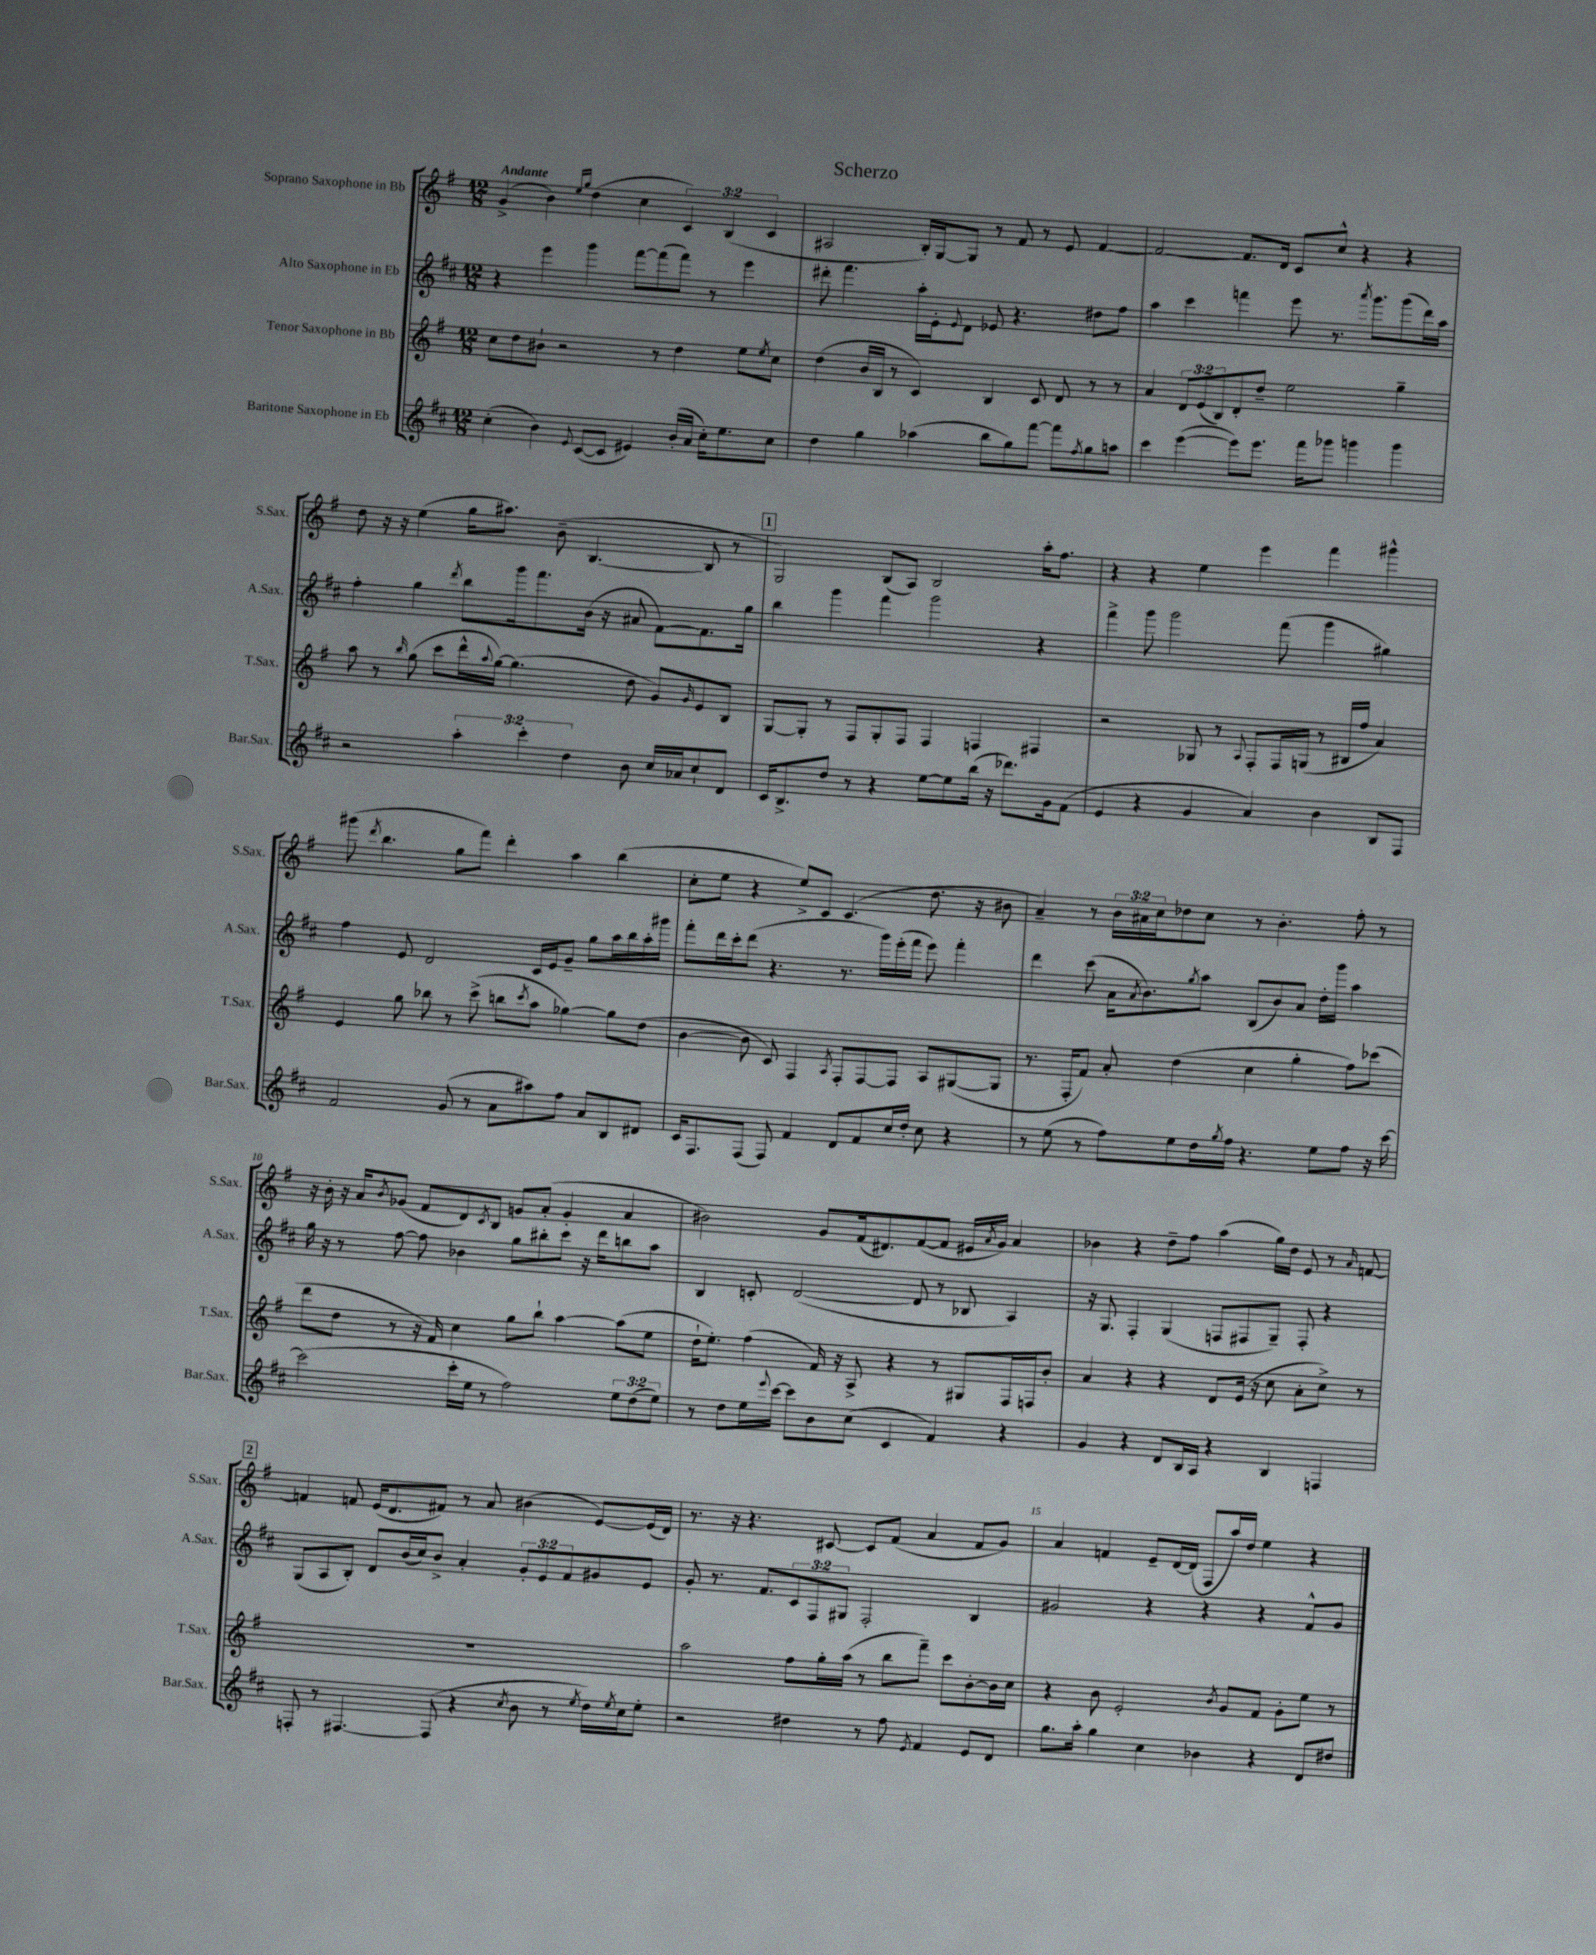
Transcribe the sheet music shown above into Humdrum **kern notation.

**kern	**kern	**kern	**kern
*staff4	*staff3	*staff2	*staff1
*clefG2	*clefG2	*clefG2	*clefG2
*k[f#c#]	*k[f#]	*k[f#c#]	*k[f#]
*M12/8	*M12/8	*M12/8	*M12/8
(4cc#'	8cc	4r	(4g^
.	8dd	.	.
4b)	8b#`	4eee	4b)
.	2r	.	.
.	.	.	16qqee
8qqe	.	.	16qqgg
([8c#	.	4ggg	(4dd
8c#]	.	.	.
4e#)	.	[8fff#	4cc
.	8r	(8fff#]	.
(16b'	4dd	8fff#)	6c)
16a	.	.	.
16cc#')	.	8r	.
.	.	.	(6B
8.ee	.	.	.
.	8ee	4eee	.
.	.	.	6c
.	8qee	.	.
8cc#	8cc	.	.
=	=	=	=
4dd	(4dd	8ddd#'	2A#
.	.	4.fff#	.
4gg	16b	.	.
.	16B	.	.
.	8r	.	.
(4aa-	4c)	16aa'	16B')
.	.	16e'	[16G
.	.	8qqe	.
.	.	8d	8G]
8bb	4B	8e-	8r
8gg)	.	4.r	8f#
[8fff#	8c	.	8r
8fff#]	8d	.	8e
8qff#	.	.	.
8gg	8r	8dd#	[4f#
8aa	8r	8ff#	.
=	=	=	=
4ccc#	4a	4aa	2f#_
([4eee	12d	4ccc#	.
.	(12e	.	.
.	12B)	.	.
8eee])	8d'	4fff	8.f#]
8.eee	8dd~	.	.
.	.	.	16d
.	2ee	8eee	8c
16fff#	.	.	.
8ggg-	.	8.r	8cc^^
4ggg	.	.	4r
.	.	8qaaa	.
.	.	8.ggg	.
4ggg	4gg~	(8ggg	4r
.	.	16ddd)	.
.	.	16aa	.
=	=	=	=
2r	8aa	4ff#'	8dd
.	8r	.	16r
.	.	.	16r
.	16qqbb	.	.
.	(8gg	4gg	(4ee
.	8ccc	.	.
.	.	8qddd	.
6aa'	16ddd^^	8bb	16gg
.	8qqaa	.	.
.	[16gg)	.	8.aa#)
.	(4.gg]	16ggg	.
6ccc#'	.	.	.
.	.	8.fff#	.
.	.	.	(8b~
6dd	.	.	.
.	.	(16b	[4.B
.	.	16r	.
8b	8dd	8a#	.
16cc#	8g)	[8f#)	.
16a-	.	.	.
.	16qqg	.	.
8cc#`	8e	8.f#]	8B]
8d	8B	.	8r
.	.	16gg	.
=	=	=	=
16c#	[8G	4bb	2G)
8.B^	.	.	.
.	8G']	.	.
8dd	8r	4ggg	.
8r	8F#	.	.
4r	8G'	4fff#	(8B
.	8F#	.	8A)
[8ee	4F#	2ggg	2B
8ee]	.	.	.
(16bb	4F	.	.
16r	.	.	.
8.ddd-)	.	.	.
.	4F#	4r	16aa'
16g	.	.	8.ff#
(8f#	.	.	.
=	=	=	=
4e	2r	4fff#^	4r
4r	.	8ggg	4r
.	.	2ggg	.
4g	8G-	.	4ee
.	8r	.	.
.	8qqA	.	.
4a)	8F#'	.	4eee
.	16F#	(8fff#	.
.	(16G	.	.
4b	8r	4ggg	4fff#
.	16B#	.	.
.	16ff#	.	.
8B	4a)	4gg#)	4ggg#^^
8F#	.	.	.
=	=	=	=
2f#	4e	4ff#	(8ggg#
.	.	.	8qddd
.	.	.	4.bb
.	8gg	8e	.
.	8bb-	2d	.
(8g	8r	.	8gg
8r	(8ccc^	.	8fff#)
8a	8bb	.	4ddd'
.	8qccc	.	.
8aa#)	8aa	16c#	.
.	.	16e	.
8ff#	[4gg-)	8g~	4aa
8a	.	8gg	.
8B	8gg-]	16aa	(4bb
.	.	16bb	.
8d#	(8dd	16aa'	.
.	.	16ggg#	.
=	=	=	=
16c#	[4b	8fff#'	8cc'
8.F#	.	.	.
.	.	16ddd	8ee
.	.	16ccc#'	.
(8F#	8b]	(8ddd	4r
8F#)	8c)	4.r	.
4f#	4F#	.	8ee^)
.	.	.	8c
.	8qA	.	.
8d	8F#'	8.r	(4.c
8f#	[8F#	.	.
.	.	16ggg)	.
16cc#	8F#]	(16eee'	.
16dd'	.	16fff#	.
8cc#	8A	8eee)	8.dd
4r	([8G#	4fff#'	.
.	.	.	16r
.	8G#]	.	8b#
=	=	=	=
8r	8.r	4ddd	4a~)
(8ee	.	.	.
.	16F#'	.	.
8r	8f#)	(8ccc#	8r
8ff#)	8a'	16a	24b
.	.	.	24a#
.	.	8qa	.
.	.	8.b)	.
.	.	.	24cc
8ee	(4dd	.	8dd-
.	.	8qgg	.
16dd	.	8aa	8cc
8qgg	.	.	.
16ff#	.	.	.
4.r	4cc	(8B	8r
.	.	8b)	4.b'
.	4gg'	8a	.
8ee	.	16dd'	.
.	.	16ggg	.
8ff#	8ff#)	4aa	8ff#'
16r	(8ccc-	.	8r
[16ccc#	.	.	.
=	=	=	=
(2ccc#]	8ddd	16gg	16r
.	.	16r	16b'
.	8dd	8r	16r
.	.	.	16a
.	.	.	8qb
.	8r	[8ff#	(8g-
.	16r	8ff#]	8f#
.	16f#)	.	.
16ccc#'	4cc	4b-	8d)
16ee	.	.	.
.	.	.	8qc
8r	.	.	8B
2ff#)	8gg	8gg	8g
.	8bb`	8bb#'	(8a'
.	[4aa	8ccc#	4g'
.	.	16r	.
.	.	16ddd	.
12ee	(8aa]	8bb	4a
(12dd	.	.	.
.	8ee	8aa	.
12ee)	.	.	.
=	=	=	=
8r	16dd`	4B	2b#)
.	8.ee')	.	.
8dd	.	.	.
16ee	(4ff#	8c'	.
8qqeee	.	.	.
[16ccc#	.	.	.
8ccc#]	.	([2d	.
8b	16f#)	.	8g
.	16r	.	.
(8cc#	8A^	.	(16f#
.	.	.	8.d#)
4c#	4r	.	.
.	.	8d]	([8f#
4f#)	8r	8r	8f#]
.	8G#	8B-	16e#
.	.	.	8qa
.	.	.	16g)
4r	16F#	4A)	4a
.	16F	.	.
.	8b'	.	.
=	=	=	=
4g	4a	16r	4b-
.	.	8.G	.
4r	4r	4F#'	4r
8d	4r	(4G	8dd~
16B	.	.	8ff#
16A	.	.	.
4r	8d	8F	(4aa
.	(16e	8F#	.
.	16r	.	.
4B	8cc	8G~)	16gg)
.	.	.	16dd
.	8a'	8F#'	8e
4F	8cc^)	4r	8r
.	.	.	16qqa
.	8r	.	[8f
=	=	=	=
8F'	1.r	(8G	4f]
8r	.	8A	.
[4.F#	.	8B')	8f
.	.	8d	(16e
.	.	.	8.d
.	.	(16b	.
.	.	16cc#)	.
(8F#]	.	8b^	8f#)
4r	.	4a'	8r
.	.	.	8a
8qcc#	.	.	.
8b	.	12g'	(4b#
.	.	12e	.
8r	.	.	.
.	.	12f#	.
8qee	.	.	.
16dd)	.	8g#	[8e)
8qee	.	.	.
16cc#	.	.	.
8ee'	.	8e	(16e]
.	.	.	16d)
=	=	=	=
2r	2aa	8g'	8.r
.	.	8.r	.
.	.	.	16r
.	.	.	4.r
.	.	8.f#	.
4dd#	8ff#	12c#	.
.	.	12F#	.
.	16gg'	.	[8c#
.	.	12G#	.
.	(16aa	.	.
8r	8r	2F#'	8c#]
8ff#	8bb	.	(8f#
8qe	.	.	.
4f#	8fff#~)	.	4a
.	8ccc	.	.
8e	[8b'	4B	8f#
8d	16b]	.	8g)
.	16cc	.	.
=	=	=	=
8.gg	4r	2g#	4a
16aa'	.	.	.
4gg	8b	.	4f
.	2e'	.	.
4cc#	.	4r	8e~
.	.	.	[16d
.	.	.	(16d]
4b-	.	4r	8F#
.	8qb	.	.
.	8g	.	16aa)
.	.	.	16dd
4r	8f#	4r	4ee
.	8g'	.	.
8d	8ee	8f#^^	4r
8dd#	8r	8g#	.
==	==	==	==
*-	*-	*-	*-
